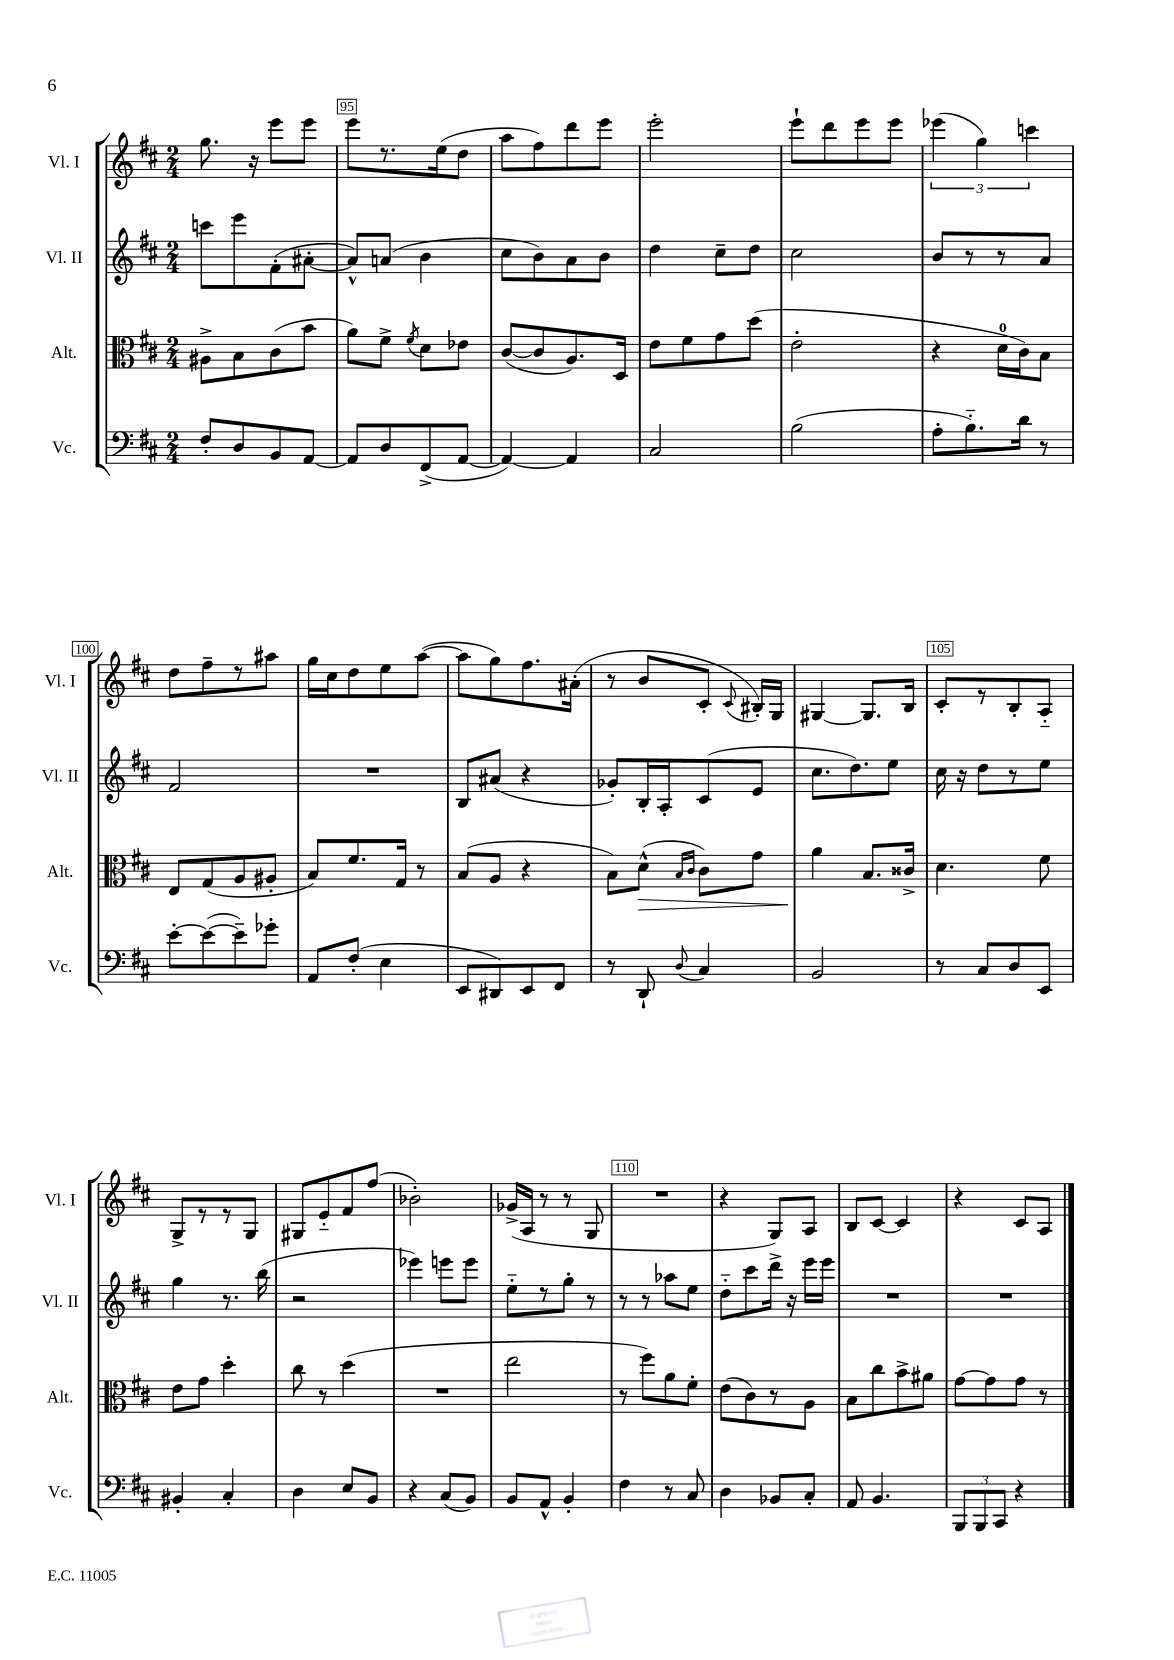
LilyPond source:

<<
\new StaffGroup <<
\new Staff = "s0" \with { instrumentName = "Vl. I" shortInstrumentName = "Vl. I" } {
    \clef treble \key d \major \numericTimeSignature \time 2/4
    \autoBeamOff g''8. r16 e'''8[ e'''8] |
    e'''8[ r8. e''16( d''8] |
    a''8[ fis''8) d'''8 e'''8] |
    e'''2-. |
    e'''8[-! d'''8 e'''8 e'''8] |
    \tuplet 3/2 { ees'''4( g''4) c'''4 } |
    d''8[ fis''8-- r8 ais''8] |
    g''16[ cis''16 d''8 e''8 a''8]~( |
    a''8[ g''8) fis''8. ais'16]-.( |
    r8 b'8[ cis'8]-. \appoggiatura { cis'8 } bis16[-.) g16] |
    gis4~ gis8.[ b16] |
    cis'8[-. r8 b8-. a8]-_ |
    g8[-> r8 r8 g8] |
    gis8[ e'8-_ fis'8 fis''8]( |
    bes'2-.) |
    ges'16[->( a16] r8 r8 g8 |
    R2 |
    r4 g8[) a8] |
    b8[ cis'8]~ cis'4 |
    r4 cis'8[ a8] \bar "|." |
}
\new Staff = "s1" \with { instrumentName = "Vl. II" shortInstrumentName = "Vl. II" } {
    \clef treble \key d \major \numericTimeSignature \time 2/4
    \autoBeamOff c'''8[ e'''8 fis'8-.( ais'8]~-. |
    ais'8[-^) a'8]( b'4 |
    cis''8[ b'8) a'8 b'8] |
    d''4 cis''8[-- d''8] |
    cis''2 |
    b'8[ r8 r8 a'8] |
    fis'2 |
    R2 |
    b8[ ais'8]( r4 |
    ges'8[-.) b16-. a16-. cis'8( e'8] |
    cis''8.[ d''8.) e''8] |
    cis''16 r16 d''8[ r8 e''8] |
    g''4 r8. b''16( |
    r2 |
    ees'''4) e'''8[ e'''8] |
    e''8[-_ r8 g''8]-. r8 |
    r8 r8 aes''8[ e''8] |
    d''8[-_ cis'''8 d'''16]-> r16 e'''16[ e'''16] |
    R2 |
    R2 \bar "|." |
}
\new Staff = "s2" \with { instrumentName = "Alt." shortInstrumentName = "Alt." } {
    \clef alto \key d \major \numericTimeSignature \time 2/4
    \autoBeamOff ais8[-> b8 cis'8( b'8] |
    a'8[) fis'8]-> \acciaccatura { fis'8 } d'8[ ees'8] |
    cis'8[~( cis'8 a8.) d16] |
    e'8[ fis'8 g'8 d''8]( |
    e'2-. |
    r4 d'16[-0 cis'16) b8] |
    e8[ g8( a8 ais8]-. |
    b8[) fis'8. g16] r8 |
    b8[( a8] r4 |
    b8[) d'8]-^\>( \grace { b16[ cis'16] } cis'8[) g'8] |
    a'4\! b8.[ cisis'16]-> |
    d'4. fis'8 |
    e'8[ g'8] d''4-. |
    cis''8 r8 d''4( |
    R2 |
    e''2 |
    r8 fis''8[) a'8 fis'8]-. |
    e'8[( cis'8) r8 a8] |
    b8[ cis''8 b'8-> ais'8] |
    g'8[~ g'8 g'8] r8 \bar "|." |
}
\new Staff = "s3" \with { instrumentName = "Vc." shortInstrumentName = "Vc." } {
    \clef bass \key d \major \numericTimeSignature \time 2/4
    \autoBeamOff fis8[-. d8 b,8 a,8]~ |
    a,8[ d8 fis,8->( a,8]~ |
    a,4~) a,4 |
    cis2 |
    b2( |
    a8[-. b8.-_) d'16] r8 |
    e'8[~-. e'8~( e'8--) ges'8]-. |
    a,8[ fis8]-.( e4 |
    e,8[ dis,8) e,8 fis,8] |
    r8 d,8-! \appoggiatura { d8 } cis4 |
    b,2 |
    r8 cis8[ d8 e,8] |
    bis,4-. cis4-. |
    d4 e8[ b,8] |
    r4 cis8[( b,8]) |
    b,8[ a,8]-^ b,4-. |
    fis4 r8 cis8 |
    d4 bes,8[ cis8]-. |
    a,8 b,4. |
    \tuplet 3/2 { b,,8[ b,,8 cis,8] } r4 \bar "|." |
}
>>
>>
\layout { \context { \Score currentBarNumber = #94 \override BarNumber.break-visibility = ##(#f #t #t) barNumberVisibility = #(every-nth-bar-number-visible 5) \override BarNumber.stencil = #(make-stencil-boxer 0.1 0.3 ly:text-interface::print) } }
